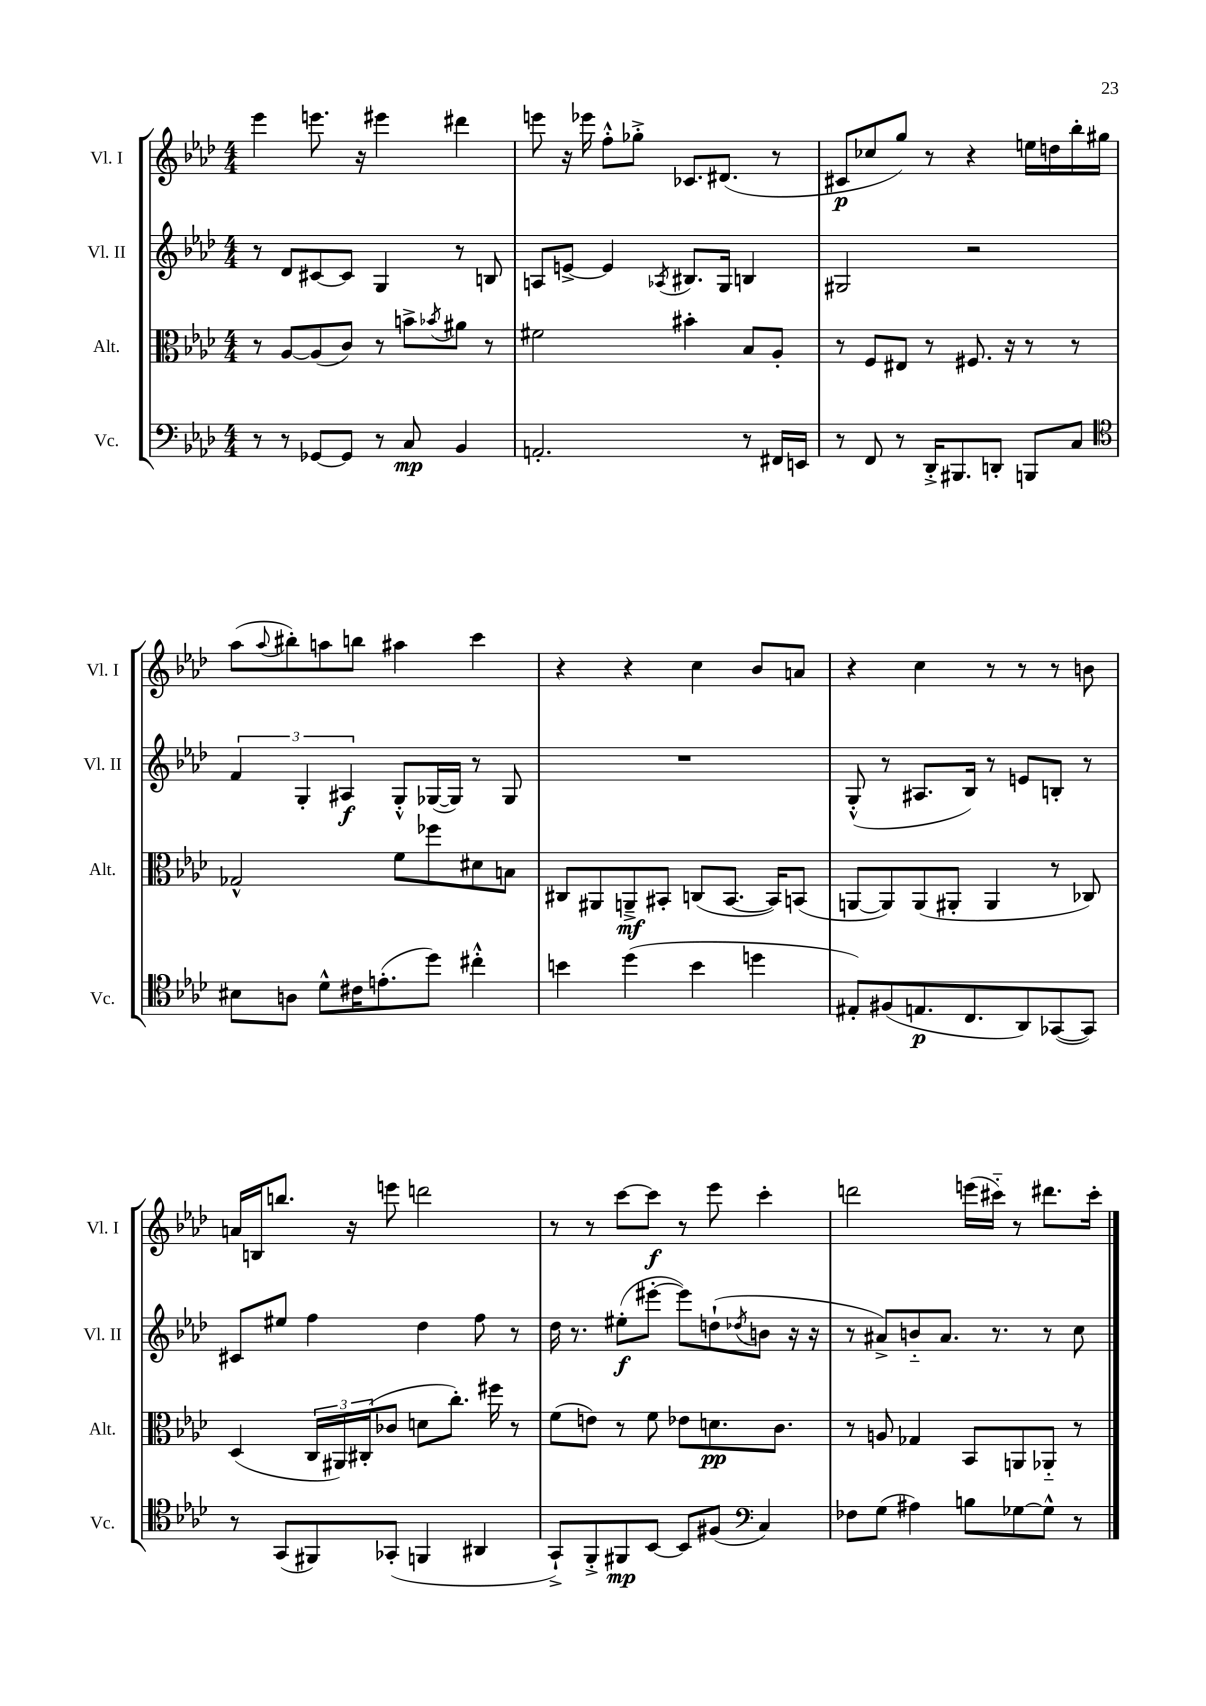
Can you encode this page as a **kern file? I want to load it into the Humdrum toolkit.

**kern	**kern	**kern	**kern
*staff4	*staff3	*staff2	*staff1
*clefF4	*clefC3	*clefG2	*clefG2
*k[b-e-a-d-]	*k[b-e-a-d-]	*k[b-e-a-d-]	*k[b-e-a-d-]
*M4/4	*M4/4	*M4/4	*M4/4
8r	8r	8r	4eee-
8r	[8A-	8d-	.
[8GG-	(8A-]	[8c#	8.eee
8GG-]	8c)	8c#]	.
.	.	.	16r
8r	8r	4G	4eee#
8C	8b^	.	.
.	8qb-	.	.
4BB-	8a#	8r	4ddd#
.	8r	8B	.
=	=	=	=
2.AA'	2f#	8A	8eee
.	.	[8e^	16r
.	.	.	16eee-
.	.	4e]	8ff'^^
.	.	.	8gg-'^
.	.	8qA-	.
.	4b#'	8.B#	8.c-
.	.	16G	(8.d#
8r	8B-	4B	.
16FF#	8A-'	.	8r
16EE	.	.	.
=	=	=	=
8r	8r	2G#	8c#
8FF	8F	.	8cc-
8r	8E#	.	8gg)
16DD-'^	8r	.	8r
8.BBB#	.	.	.
.	8.F#	2r	4r
8DD'	.	.	.
.	16r	.	.
8BBB	8r	.	16ee
.	.	.	16dd
8C	8r	.	16bb-'
.	.	.	16gg#
=	=	=	=
*clefC4	*	*	*
8B#	2G-^^	6f	(8aa-
.	.	.	8qqaa-
8A	.	.	8bb#')
.	.	6G'	.
8d-^^	.	.	8aa
.	.	6A#	.
16c#	.	.	8bb
(8.e'	.	.	.
.	8f	8G'^^	4aa#
8dd-)	8ff-	([16G-	.
.	.	16G-])	.
4cc#'^^	8d#	8r	4ccc
.	8B	8G-	.
=	=	=	=
4b	8C#	1r	4r
.	8AA#	.	.
(4dd-	8AA~^	.	4r
.	8BB#'	.	.
4b	(8C	.	4cc
.	[8.BB#	.	.
4dd	.	.	8b-
.	16BB#])	.	.
.	(8BB	.	8a
=	=	=	=
8E#')	[8AA	(8G'^^	4r
(8F#	8AA])	8r	.
8.E	(8AA	8.A#	4cc
.	8AA#'	.	.
8.C	.	16B-)	.
.	4AA#	8r	8r
8AA-)	.	8e	8r
([8GG-	8r	8B'	8r
8GG-])	8C-)	8r	8b
=	=	=	=
8r	(4D-	8c#	16a
.	.	.	16B
(8GG	.	8ee#	8.bb
8FF#)	24C	4ff	.
.	24AA#)	.	.
.	.	.	16r
.	(24C#'	.	.
(8GG-'	8c-	.	8eee
4FF	8d	4dd-	2ddd
.	8.cc')	.	.
4AA#	.	8ff	.
.	16ff#	.	.
.	8r	8r	.
=	=	=	=
8GG`^)	(8f	16dd-	8r
.	.	8.r	.
8FF'^	8e)	.	8r
8FF#	8r	(8ee#'	[8ccc
[8BB-	8f	[8eee#'	8ccc]
8BB-]	8e-	8eee#])	8r
(8F#	8.d	(8dd`	8eee-
*clefF4	*	*	*
.	.	8qdd-	.
4C)	.	8b	4ccc'
.	8.c	.	.
.	.	16r	.
.	.	16r	.
=	=	=	=
8F-	8r	8r	2ddd
(8G	8A	8a#^)	.
4A#)	4G-	8b'~	.
.	.	8.a#	.
8B	8BB-	.	(16eee
.	.	8.r	16ccc#'~)
[8G-	8AA	.	8r
8G-^^]	8AA-'~	8r	8.ddd#
8r	8r	8cc	.
.	.	.	16ccc#'
==	==	==	==
*-	*-	*-	*-
